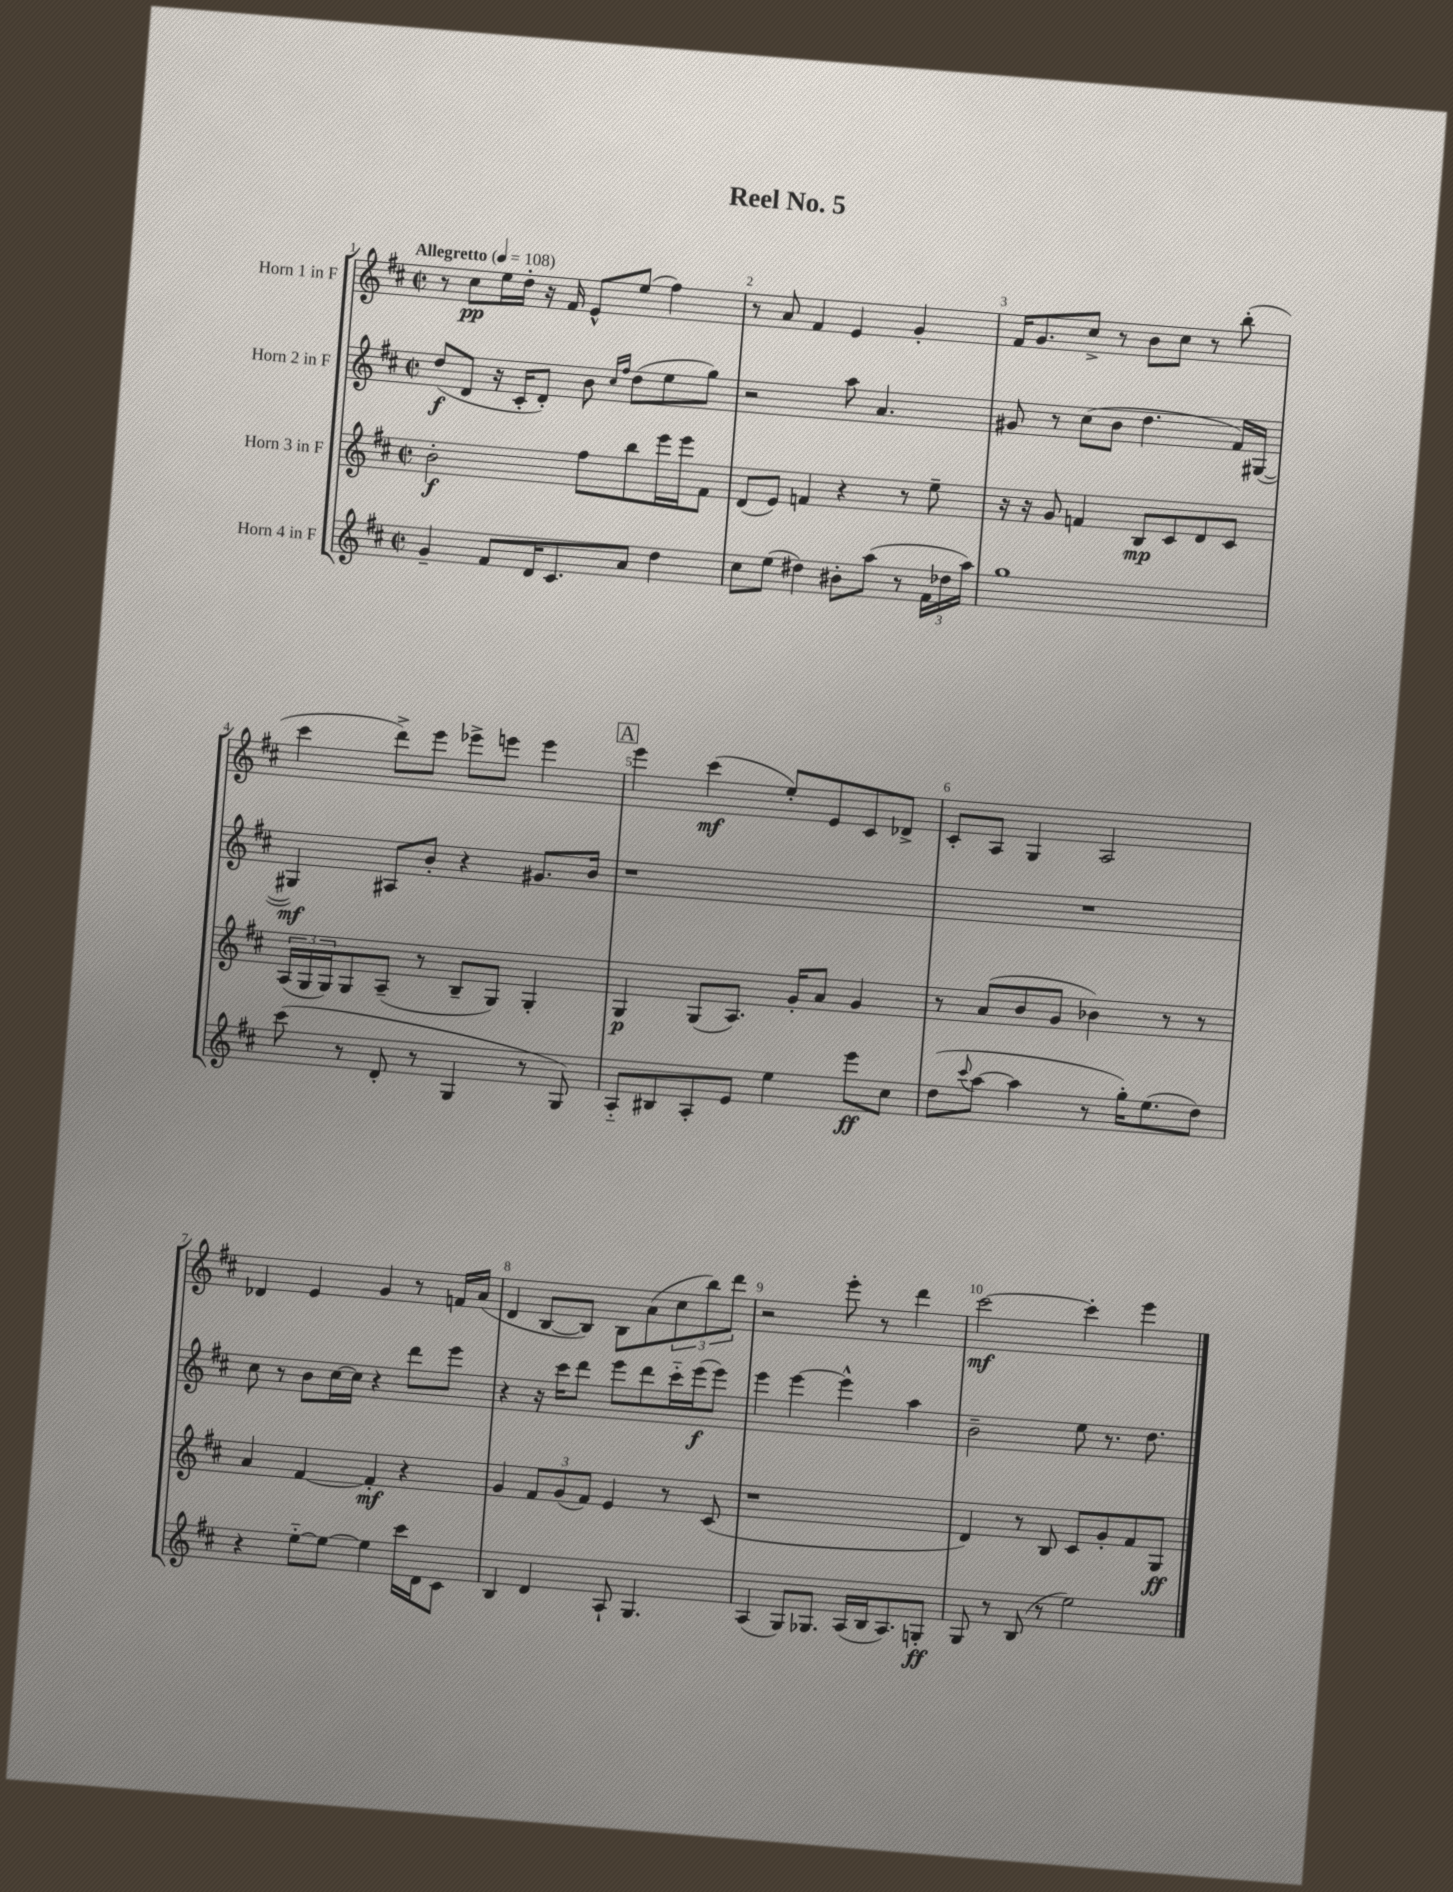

**kern	**dynam	**kern	**dynam	**kern	**dynam	**kern	**dynam
*part4	*part4	*part3	*part3	*part2	*part2	*part1	*part1
*staff4	*staff4	*staff3	*staff3	*staff2	*staff2	*staff1	*staff1
*I"Horn 4 in F	*	*I"Horn 3 in F	*	*I"Horn 2 in F	*	*I"Horn 1 in F	*
*clefG2	*	*clefG2	*	*clefG2	*	*clefG2	*
*k[f#c#]	*	*k[f#c#]	*	*k[f#c#]	*	*k[f#c#]	*
*M2/2	*	*M2/2	*	*M2/2	*	*M2/2	*
*met(c|)	*	*met(c|)	*	*met(c|)	*	*met(c|)	*
*MM108	*	*MM108	*	*MM108	*	*MM108	*
=1	=1	=1	=1	=1	=1	=1	=1
!	!	!	!	!	!	!LO:TX:a:B:t=Allegretto	!
4g~/	.	2b'\	f	(8dd/L	f	8r	.
.	.	.	.	8d/J	.	8cc#\L	pp
8f#/L	.	.	.	16r	.	16ee\L	.
.	.	.	.	16c#'/KL	.	16dd'\JJ	.
16d/K	.	.	.	8d'/J)	.	16r	.
8.c#/	.	.	.	.	.	16f#/	.
.	.	8ff#\L	.	8b\	.	8e^^/L	.
.	.	.	.	16qqcc#/LL	.	.	.
.	.	.	.	16qqff#/JJ	.	.	.
8a/J	.	8bb\	.	(8dd\L	.	(8ee/J	.
4dd\	.	16eee\L	.	8ee\	.	4ff#\)	.
.	.	16eee\J	.	.	.	.	.
.	.	8f#\J	.	8gg\J)	.	.	.
=2	=2	=2	=2	=2	=2	=2	=2
8cc#\L	.	(8d/L	.	2r	.	8r	.
(8ee\J	.	8e/J)	.	.	.	8a/	.
4dd#X\)	.	4fn/	.	.	.	4f#/	.
8b#X'\L	.	4r	.	8aa\	.	4e/	.
(8aa\J	.	.	.	4.a/	.	.	.
8r	.	8r	.	.	.	4g'/	.
24f#\LL	.	8ee~\	.	.	.	.	.
24dd-X\	.	.	.	.	.	.	.
24aa\JJ)	.	.	.	.	.	.	.
=3	=3	=3	=3	=3	=3	=3	=3
1gg	.	16r	.	8g#X/	.	16f#/KL	.
.	.	16r	.	.	.	8.g/	.
.	.	8g/	.	8r	.	.	.
.	.	4fn/	.	(8cc#\L	.	8cc#^/J	.
.	.	.	.	8b\J	.	8r	.
.	.	8B/L	mp	4.dd\	.	8b\L	.
.	.	8c#/	.	.	.	8cc#\J	.
.	.	8d/	.	.	.	8r	.
.	.	8c#/J	.	16f#/LL)	.	(8bb'\	.
.	.	.	.	([16G#X/JJ	.	.	.
!!LO:LB:g=z
=4	=4	=4	=4	=4	=4	=4	=4
(8ccc#\	.	(24A/LL	.	4G#X/])	mf	4ccc#\	.
.	.	24G/	.	.	.	.	.
.	.	24G/J)	.	.	.	.	.
8r	.	8G/	.	.	.	.	.
8d'/	.	(8A~/J	.	8A#X/L	.	8ddd^\L)	.
8r	.	8r	.	8b'/J	.	8eee\J	.
4G/	.	8B~/L	.	4r	.	8eee-X^\L	.
.	.	8G/J)	.	.	.	8eeen\J	.
8r	.	4G'/	.	8.g#X/L	.	4eee\	.
8G/)	.	.	.	.	.	.	.
.	.	.	.	16b/Jk	.	.	.
!!LO:REH:place=s1:t=A
=5	=5	=5	=5	=5	=5	=5	=5
8A/L	.	4G/	p	1r	.	4eee\	.
8B#X/	.	.	.	.	.	.	.
8A'/	.	(8G/L	.	.	.	(4ccc#\	mf
8e/J	.	8.A/J)	.	.	.	.	.
4ee\	.	.	.	.	.	8ee'/L)	.
.	.	16g'/KL	.	.	.	.	.
.	.	8a/J	.	.	.	8e/	.
8eee\L	ff	4g/	.	.	.	8c#/	.
8cc#\J	.	.	.	.	.	8d-X^/J	.
=6	=6	=6	=6	=6	=6	=6	=6
(8dd\L	.	8r	.	1r	.	8c#'/L	.
8qqccc#/	.	.	.	.	.	.	.
[8aa\J	.	(8a/L	.	.	.	8A/J	.
4aa\]	.	8b/	.	.	.	4G/	.
.	.	8g/J	.	.	.	.	.
8r	.	4b-X\)	.	.	.	2A/	.
16gg'\KL)	.	.	.	.	.	.	.
(8.ee\	.	.	.	.	.	.	.
.	.	8r	.	.	.	.	.
8dd\J)	.	8r	.	.	.	.	.
!!LO:LB:g=z
=7	=7	=7	=7	=7	=7	=7	=7
4r	.	4a/	.	8cc#\	.	4d-X/	.
.	.	.	.	8r	.	.	.
[8ee\L	.	[4f#/	.	8b\L	.	4e/	.
8ee\J_	.	.	.	[16cc#\L	.	.	.
.	.	.	.	16cc#\JJ]	.	.	.
4ee\]	.	4f#'/]	mf	4r	.	4g/	.
16ccc#\LL	.	4r	.	8ddd\L	.	8r	.
16d\J	.	.	.	.	.	.	.
8c#\J	.	.	.	8eee\J	.	16fn/LL	.
.	.	.	.	.	.	(16a/JJ	.
=8	=8	=8	=8	=8	=8	=8	=8
4B/	.	4g/	.	4r	.	4d/	.
4d/	.	12f#/L	.	16r	.	[8B/L	.
.	.	.	.	16ccc#\KL	.	.	.
.	.	(12g/	.	.	.	.	.
.	.	.	.	8ddd\J	.	8B/J])	.
.	.	12f#/J)	.	.	.	.	.
8A`/	.	4e/	.	8eee\L	.	8B\L	.
4.G/	.	.	.	8ddd\	.	(8a\	.
.	.	8r	.	16ccc#\L	.	12cc#\	.
.	.	.	.	(16eee\J	f	.	.
.	.	.	.	.	.	12bb\)	.
.	.	(8c#/	.	8eee\J)	.	.	.
.	.	.	.	.	.	12ddd\J	.
=9	=9	=9	=9	=9	=9	=9	=9
(4A/	.	1r	.	4eee\	.	2r	.
8G/L)	.	.	.	[4eee\	.	.	.
8.G-X/J	.	.	.	.	.	.	.
.	.	.	.	4eee^^\]	.	8eee'\	.
(16A/LL	.	.	.	.	.	.	.
16B/J	.	.	.	.	.	8r	.
8.A/)	.	.	.	.	.	.	.
.	.	.	.	4aa\	.	4ddd\	.
8Gn'/J	ff	.	.	.	.	.	.
=10	=10	=10	=10	=10	=10	=10	=10
8G/	.	4d/)	.	2b~\	.	[2ccc#\	mf
8r	.	.	.	.	.	.	.
(8B/	.	8r	.	.	.	.	.
8r	.	8B/	.	.	.	.	.
2ee\)	.	8c#/L	.	8ee\	.	4ccc#'\]	.
.	.	8g'/	.	8.r	.	.	.
.	.	8f#/	.	.	.	4eee\	.
.	.	.	.	8.dd\	.	.	.
.	.	8G/J	ff	.	.	.	.
==	==	==	==	==	==	==	==
*-	*-	*-	*-	*-	*-	*-	*-
